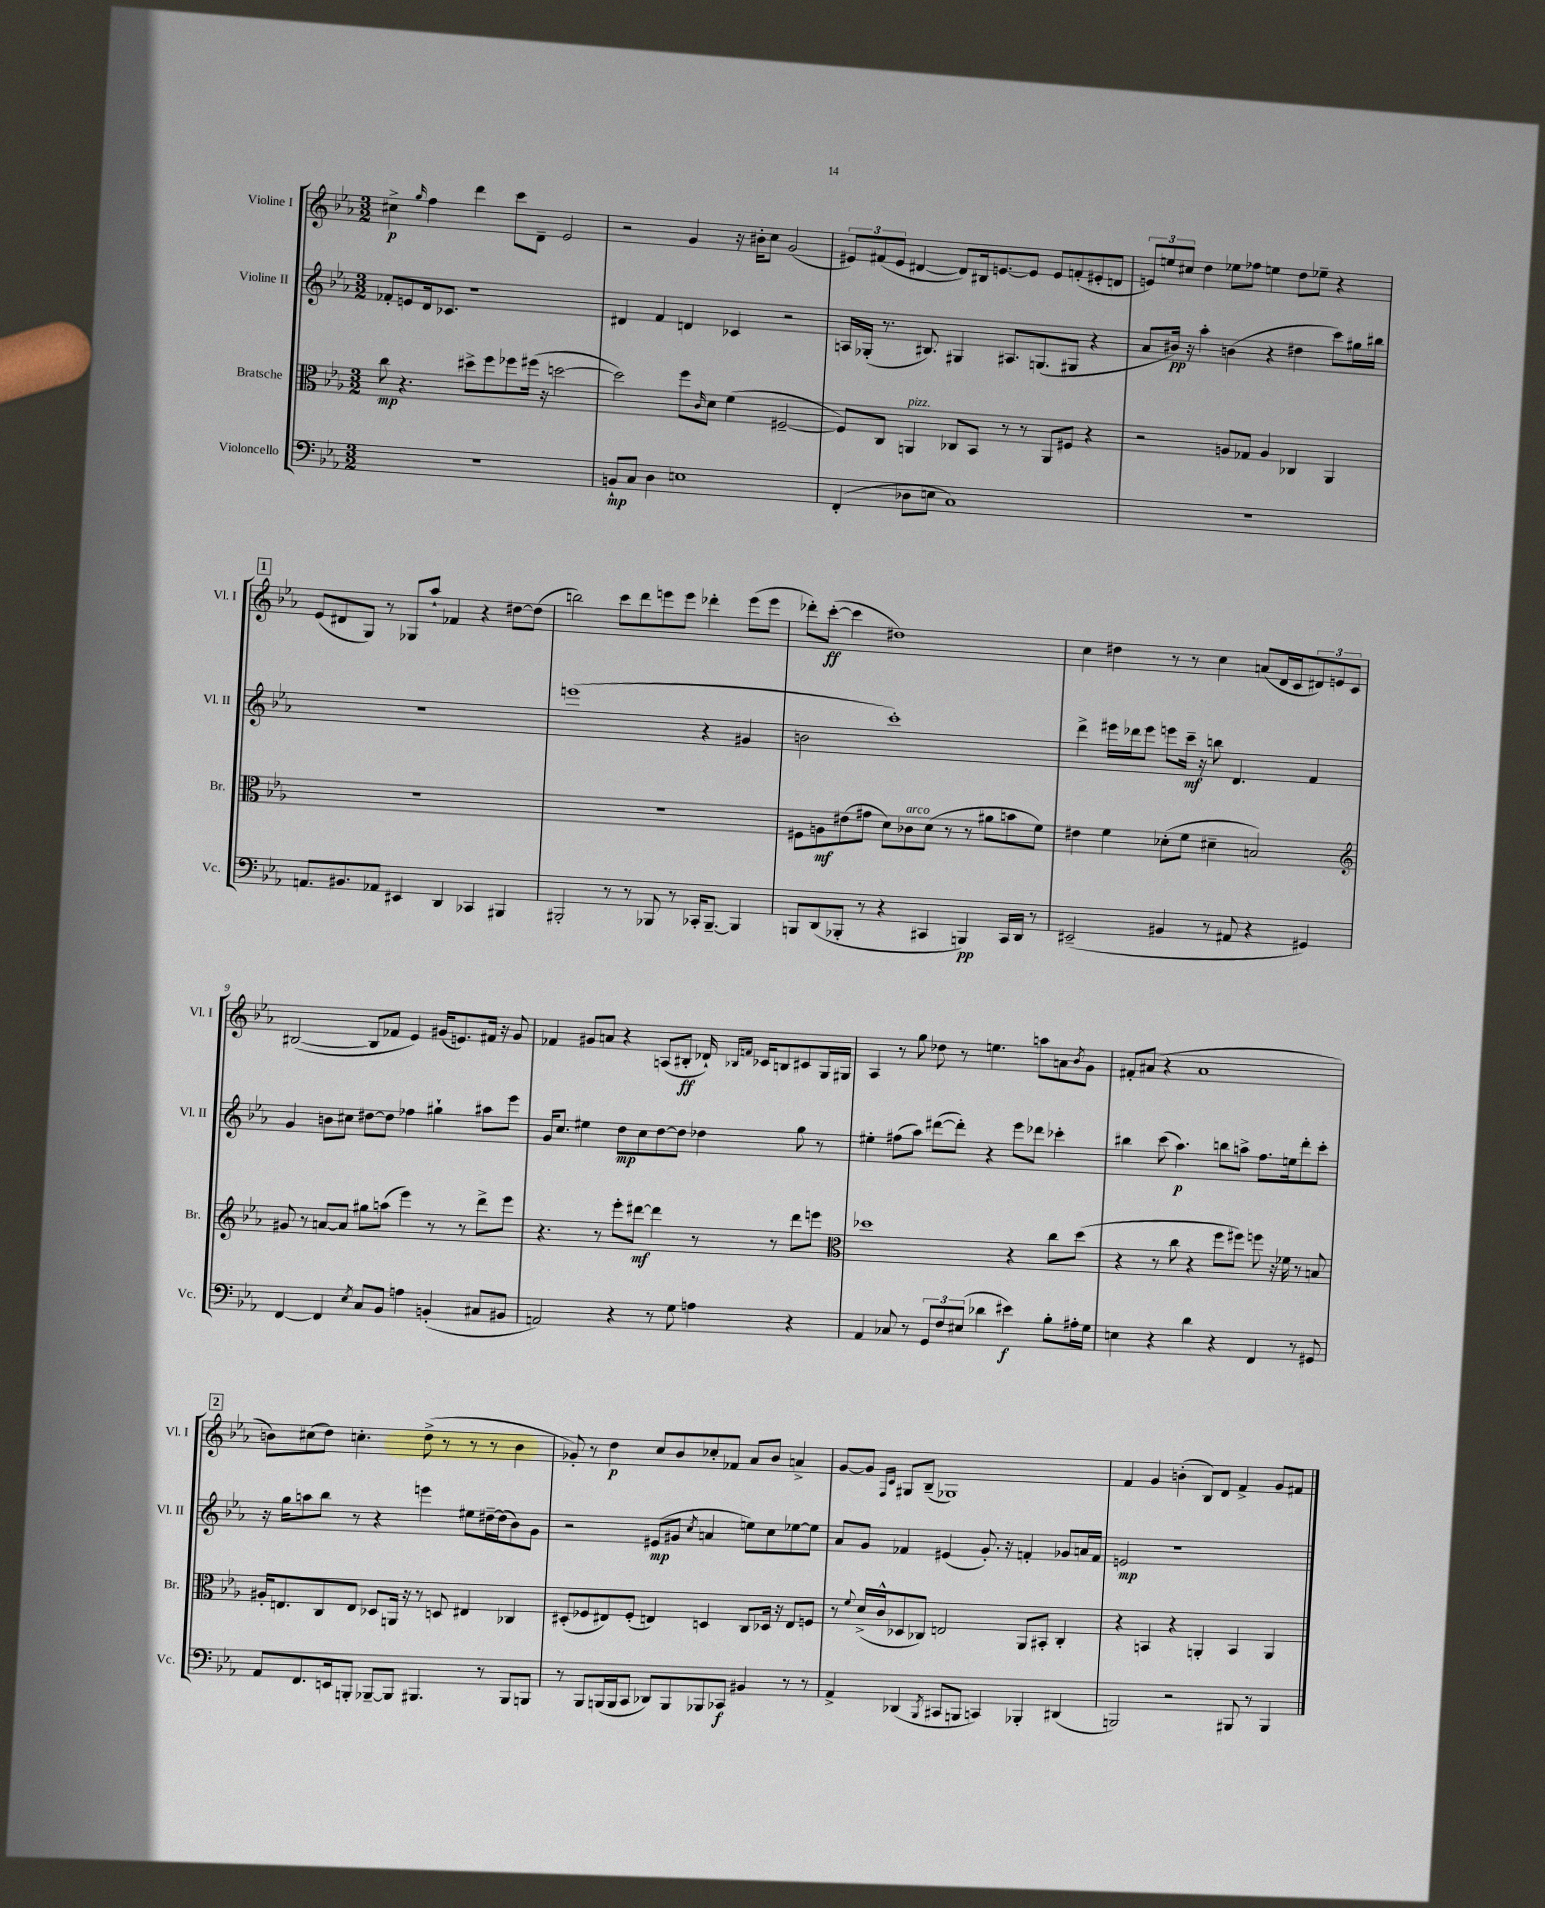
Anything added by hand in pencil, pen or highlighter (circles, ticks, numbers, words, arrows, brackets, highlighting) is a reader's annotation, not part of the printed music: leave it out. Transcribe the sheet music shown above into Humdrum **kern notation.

**kern	**kern	**kern	**kern
*staff4	*staff3	*staff2	*staff1
*clefF4	*clefC3	*clefG2	*clefG2
*k[b-e-a-]	*k[b-e-a-]	*k[b-e-a-]	*k[b-e-a-]
*M3/2	*M3/2	*M3/2	*M3/2
1.r	8cc	8f-'	4cc#^
.	4.r	8e	.
.	.	.	16qqgg
.	.	16d	4ff
.	.	8.c-	.
.	8dd#^	1r	4ddd
.	8ff	.	.
.	8ff-	.	8ccc
.	(16ff#	.	8d~
.	16r	.	.
.	[2dd	.	2e-
=	=	=	=
8BB`	2dd])	4d#	2r
8C	.	.	.
4D	.	4f	.
1E	8ff	4d	4g
.	16qqc	.	.
.	8d	.	.
.	(4f	4c-	16r
.	.	.	16b#'
.	.	.	8cc
.	[2F#~	2r	(2g
=	=	=	=
(4FF'	8F#])	16A	12e#)
.	.	(16G-'	.
.	.	.	(12f#
.	8C	8.r	.
.	.	.	12e#
8D-	4AA	.	[4d#
.	.	8.B#)	.
8E	.	.	.
1C)	8C-	4G#	8d#])
.	8BB-	.	16B#
.	.	.	[8.e
.	8r	8.A#	.
.	8r	.	8e]
.	.	(8.G	.
.	8AA	.	8e
.	8F#	8G#	(8f'
.	4r	4r	8e#'
.	.	.	8d
=	=	=	=
1.r	2r	8a-	12e)
.	.	.	12ee
.	.	16b#)	.
.	.	.	12cc#
.	.	16r	.
.	.	4aa-'	4dd
.	8A	(4b	8ee-
.	8G-	.	8ff-
.	4A	4r	4ee
.	4C-	4dd#	8dd
.	.	.	8ee-~
.	4AA-	8ccc)	4r
.	.	16gg#	.
.	.	16bb#	.
=	=	=	=
8.AA	1.r	1.r	(8e-
.	.	.	8d#
8.BB#	.	.	.
.	.	.	8G)
8AA-	.	.	8r
4EE#	.	.	8G-
.	.	.	8aa-`
4DD	.	.	4f-
4CC-	.	.	4r
4BBB#	.	.	[8dd#
.	.	.	(8dd#]
=	=	=	=
2BBB#'	1.r	(1eee	2bb)
8r	.	.	8ccc
8r	.	.	8ddd
8BBB-	.	.	8eee
8r	.	.	8eee
16CC-'	.	4r	4ddd-'
[8.BBB-~	.	.	.
4BBB-]	.	4g#	(8eee
.	.	.	8eee
=	=	=	=
8BBB	8F#	2b	8ddd-')
(8DD	8A	.	([8ccc'
8BBB-'	(8e#	.	4ccc]
8r	8g#	.	.
4r	8d)	1ccc')	1dd#)
.	8c-	.	.
4CC#	(8d	.	.
.	8r	.	.
4BBB)	8r	.	.
.	8a#	.	.
16CC#	8b	.	.
16DD	.	.	.
8r	8f)	.	.
=	=	=	=
(2EE#~	4e#	4ddd^	4cc
.	4f	16eee#	4dd#
.	.	16ddd-	.
.	.	8eee#	.
4BB#	(8d-'	8eee	8r
.	8f	16ccc~	8r
.	.	16r	.
8r	4d#~	8bb	4cc
8AA#	.	4.d	.
4r	2B)	.	(8a
.	.	.	16d
.	.	.	16c
4GG#)	.	4f	12d#)
.	.	.	12e
.	.	.	12c
=	=	=	=
*	*clefG2	*	*
[4FF	8g#	4g	([2B#
.	8r	.	.
4FF]	[8a	8b	.
.	8a]	8cc#	.
8qE-	.	.	.
8C	8gg#	[8dd#	8B#]
8BB-	(8aa	8dd#]	8f-
4A	4eee-)	4ff-	4e-)
(4BB'	8r	4gg#`	(16g#
.	.	.	8.e)
.	8r	.	.
8C#	8ddd^	8aa#	16f#
.	.	.	16r
8BB#	8eee-	8eee-	8g#
=	=	=	=
2AA)	4.r	16g	4f-
.	.	8.cc	.
.	.	4ee#	8g#
.	8r	.	8a
4r	8eee-'	8dd	4r
.	[8ddd#	8cc	.
8r	4ddd#]	[8dd	(8A
8G	.	8dd]	8B#'
4A	8r	4dd-	16d-`)
.	.	.	16qqB-
.	.	.	16qqf
.	.	.	16c-
.	8r	.	8B
4r	8ddd#	8gg	8c#
.	8eee	8r	16G
.	.	.	16G#
=	=	=	=
*	*clefC3	*	*
4AA-	1dd-	4ee#'	4A-
8C-	.	(8ff#	8r
8r	.	8aa-)	8gg
12GG	.	([8ddd#	8dd-
12F	.	.	.
.	.	8ddd#'])	8r
(12E#	.	.	.
4d-	.	4r	4.ee
4e#)	4r	8eee-	.
.	.	8ddd-	8aa
8B-'	8cc	4ccc-'	8a
.	.	.	8qb-
16A#'	(8dd-	.	8g
16G	.	.	.
=	=	=	=
4E	4r	4bb#	8f#'
.	.	.	(8a#
4r	8r	(8ccc	4r
.	8cc	4.aa-)	.
4d	4r	.	1a#
4r	8ff	8bb	.
.	8ff#)	8aa^	.
4FF	8ff	8.ff	.
.	16r	.	.
.	16f-	16ee	.
8r	8r	8ddd'	.
8GG#	8B	8ccc'	.
=	=	=	=
8AA-	16A#'	16r	8b)
.	8.E	16gg	.
8.FF	.	8aa	(8cc#
.	8C	8bb-	8dd)
16EE	.	.	.
8BBB'	8E	8r	4.cc'
[8BBB-~	8D-	4r	.
8BBB-]	16AA	.	.
.	16r	.	.
4.BBB#	8r	4eee	(8dd^
.	8D	.	8r
.	4E#	8ee#	8r
8r	.	[16dd#~	8r
.	.	(16dd#]	.
8BBB#	4C-	8b-)	4b
8BBB	.	8g	.
=	=	=	=
8r	(8D#'	2r	8g-')
8BBB-	8F-	.	8r
(16BBB	8E#)	.	4dd
16BBB	.	.	.
8CC	(8F-'	.	.
8DD-)	4E)	(8e#	8cc
8BBB	.	8g#	8b-
.	.	8qcc	.
8BBB-	4D	4a	8cc-'
8CC-	.	.	8f-
4BB#	8C	8ee)	8a-
.	16D-	8cc	8b-
.	16r	.	.
8r	8E	[8ee-	4a^
8r	8F	8ee-]	.
=	=	=	=
4AA-^	8r	8a-	[8g
.	8qqf	.	.
.	(16d^	8g	8g]
.	16c^^	.	.
.	.	.	16qqF
.	.	.	16qqc
(4DD-	8D-	4f-	8G#
.	8C-)	.	(8B-~
8qBBB-	.	.	.
8CC#	2E	(4e#	1G-)
8BBB	.	.	.
4CC)	.	8.g')	.
.	.	16r	.
4BBB-'	8AA-	4f'	.
.	8BB#'	.	.
(4DD#	4C-'	8g-	.
.	.	16a	.
.	.	16f	.
=	=	=	=
2BBB)	4r	2e	4f
.	4BB	.	4g
2r	4r	1r	(4b'
.	4AA'	.	8B-)
.	.	.	8d
8BBB#	4BB	.	4f^
8r	.	.	.
4BBB#	4AA	.	8g
.	.	.	8f#
==	==	==	==
*-	*-	*-	*-
